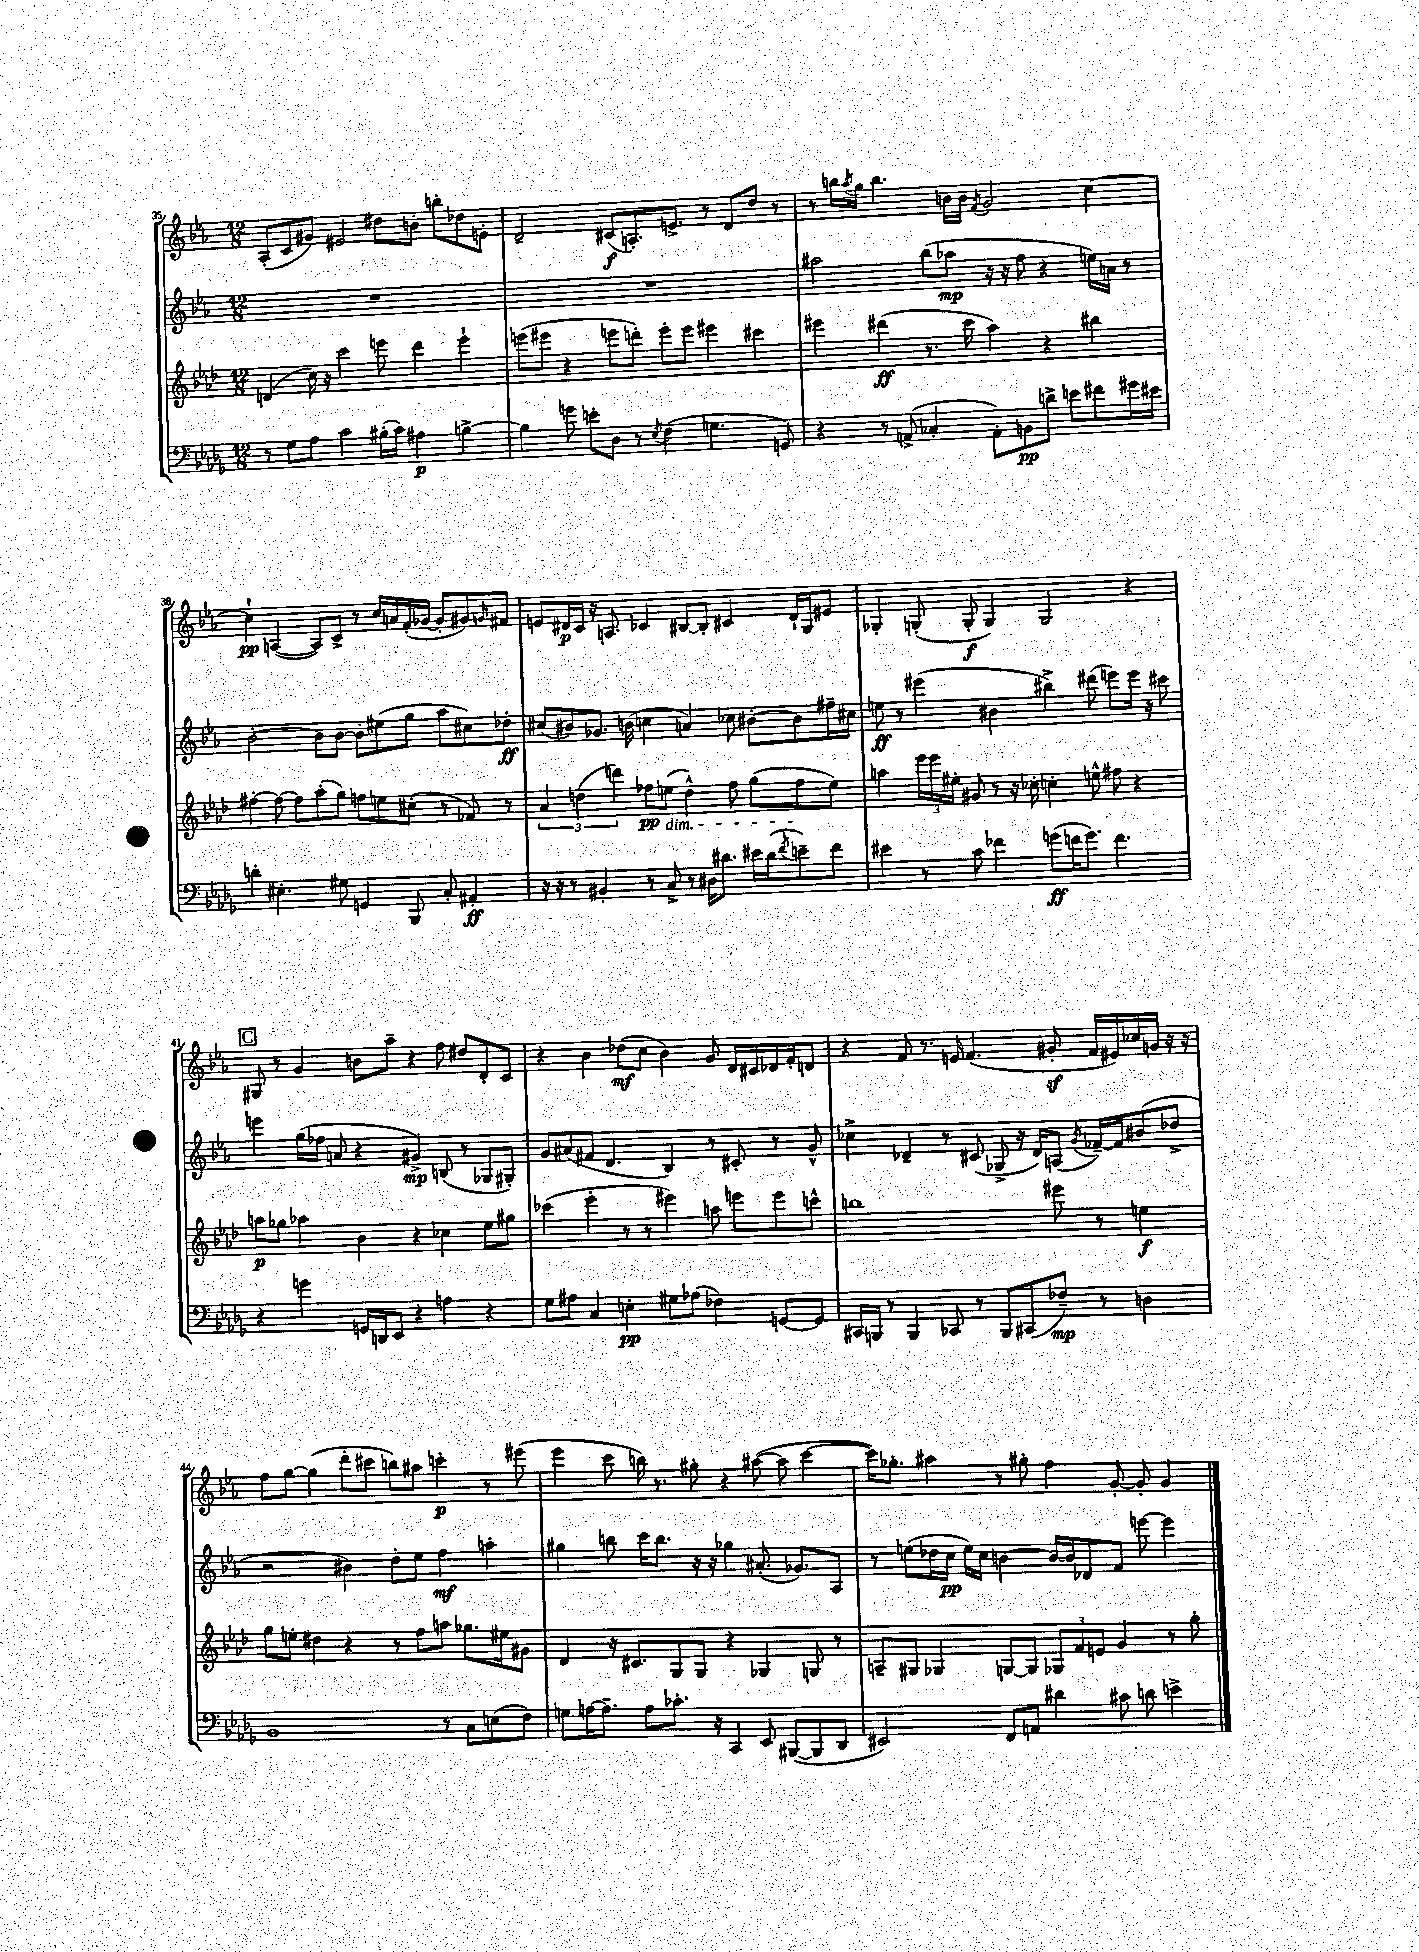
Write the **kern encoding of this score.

**kern	**kern	**kern	**kern
*staff4	*staff3	*staff2	*staff1
*clefF4	*clefG2	*clefG2	*clefG2
*k[b-e-a-d-g-]	*k[b-e-a-d-]	*k[b-e-a-]	*k[b-e-a-]
*M12/8	*M12/8	*M12/8	*M12/8
8r	(4d/	1.r	(8A-'/L
8G-\L	.	.	8c/
8A-\J	16cc\)	.	8g#/J)
.	16r	.	.
2c\	2ccc\	.	2e#/
(16B#'\LL	8eee\	.	8dd#\L
16c\JJ)	.	.	.
4A#\	4ddd-\	.	8b'\J
.	.	.	8bb'\L
[4B^\	4eee`\	.	8dd-\
.	.	.	8e'\J
=	=	=	=
4B\]	(8eee\L	1.r	2d~/
.	8eee#\J	.	.
8g\	4r	.	.
8e'\L	.	.	.
8D-\J	8eee\L	.	(8c#/L
8r	8ddd'\J)	.	8.A'/)
8qE-/	.	.	.
(4F\	8eee'\L	.	.
.	.	.	8.e^/J
.	8eee\J	.	.
4.G\	4eee#\	.	8r
.	.	.	8d/L
.	4ccc#\	.	8dd/J
8GG/)	.	.	8r
=	=	=	=
4r	4eee#\	2aa#\	8r
.	.	.	16bb\LL
.	.	.	8qaa-/
.	.	.	16gg\JJ
8r	(4ddd#\	.	4.bb\
(8AA^/	.	.	.
4C-'/	8.r	(8bb-\L	.
.	.	8aa-\J	16b\LL
.	16ccc\	.	16b\JJ
.	.	.	8qf/
8AA'\L)	4aa-\)	16r	2g/
.	.	16r	.
8BB\	.	8ff\	.
8d^\J	4r	4r	.
8e\L	.	.	.
8f#\	4bb#\	16ee\LL)	[4cc\
.	.	16a\JJ	.
16g#\L	.	8r	.
16e#\JJ	.	.	.
=	=	=	=
4d'\	[4ff#'\	[2b-'\	4cc`\]
4.E#'\	8ff#\_	.	([4A/
.	8ff#\]L	.	.
.	(8aa-'\	8b-\]L	8A/]L)
8G#\	8gg\J)	[8b-\J	8c^/J
4GG/	8ff\L	8b-'\]L	8r
.	8ee\	(8ee#\	16cc/LL
.	.	.	16a/
8BBB-/	(8cc#'\J	8gg\J	(16f'/
.	.	.	[16g-/JJ
8C'/	8r	8aa-\L	8g-'/]L
4AA#'/	8f-/)	8cc#\)	8g#/)
.	.	.	16qqg/
.	8r	8dd-'\J	8f#/J
=	=	=	=
16r	6a-/	(8cc#/L	8e/L
16r	.	.	.
8r	.	8b#/)	16d#/L
.	(6dd\	.	.
.	.	.	16c/JJ
4BB#'/	.	8.g-/J	16r
.	.	.	8.A/
.	6ddd\)	.	.
.	.	(16b\	.
8r	8ff-\L	4cc\	4c-/
8C^/	(8ee\J	.	.
8r	4dd^^\)	4a/)	[8B#/L
16D#\LK	.	.	8B#'/]J
8.d#\J	.	.	.
.	8ff-\	8cc-\	4c#/
16e#\LL	(8gg\L	[8b#'\L	.
(16d#\J	.	.	.
8qf/	.	.	.
8e~\)	8ff-\	8b#\]	16d#`/LL
.	.	.	16G/J
8f\J	8ee\J)	16ff#~\L	8e#/J
.	.	16cc#\JJ	.
=	=	=	=
4e#\	4aa\	8ee\	4G-'/
.	.	8r	.
8r	24eee-\LL	(4eee#\	(8G'/
.	24eee-\	.	.
.	24ee#'\JJ	.	.
8c\	8g#/	.	8G'/
4f-\	8r	4b#\	4G/)
.	16r	.	.
.	16cc-'\	.	.
(8g\L	4cc'\	4bb#^\)	2G/
16f\K	.	.	.
8.g\J)	.	.	.
.	8ee^^\	(8ddd#\	.
4.f\	8ff#\	8eee\L)	.
.	4r	16eee\Jk	4r
.	.	16r	.
.	.	8ccc#\	.
=	=	=	=
4r	8aa\L	4eee\	8G#/
.	8gg-\J	.	8r
4g\	4aa-\	(16gg\LL	4g/
.	.	16ff-\JJ	.
.	.	8a/	.
16GG/LL	4b-\	4r	8b\L
16DD/J	.	.	.
8EE-/J	.	.	8aa-~\J
4r	4r	4g#^/)	4r
4A\	4cc-\	(8B/	8ff\
.	.	8r	8dd#/L
4r	8ee-\L	8G-/L	8d'/
.	8gg#\J	8G#'/J)	8c/J
=	=	=	=
8G-\L	(4ccc-\	8g/L	4r
8A#\J	.	(8a#/	.
4C/	4eee-'\	8f#/J	4b-\
.	.	4.d/	.
4E'\	8r	.	(8dd-\L
.	8r	.	8cc\J
8G#\L	4eee#\)	4B-/)	4b-\)
(8A-\J	.	.	.
4F-\)	8aa\	8r	8g/
.	8eee\L	8c#'/	16d/LL
.	.	.	16c#/
[8GG/L	8eee\	8r	16d-/
.	.	.	16f'/J
8GG/]J	8ccc^^\J	8g^^/	8d/J
=	=	=	=
16CC#/LL	1bb	4cc-^\	4r
16BBB/JJ	.	.	.
8r	.	.	.
4BBB/	.	4d-~/	8f/
.	.	.	8.r
8CC-/	.	8r	.
.	.	.	16e/
8r	.	(8c#/	(4.f/
8BBB/L	.	8G-^/	.
(8CC#/	.	16r	.
.	.	16d-/LK)	.
8F-~/J)	8eee#\	(8A/J	8g#'/
.	.	8qg/	.
8r	8r	[16f-~/LL)	16f/LL
.	.	16f-/]J	16e#/)
4D\	4ee\	(8b#/	16cc-/
.	.	.	16g/JJ
.	.	8dd-^/J	16r
.	.	.	16r
=	=	=	=
1BB-	8gg\L	2r	8ff\L
.	8ee'\J	.	[8gg\J
.	4dd#\	.	(4gg\]
.	4r	4b#\)	8ddd'\L
.	.	.	8ccc#\J
.	8r	8dd'\L	8bb\L)
.	8ff\L	8ee-\J	8aa#\J
8r	8aa\J	4ff\	4ccc'\
8C\L	8.gg-\L	.	.
(8E\	.	4aa'\	8r
.	16ee#\k	.	.
8F\J)	8g#\J	.	(8eee#\
=	=	=	=
8G\L	4d-/	4gg#\	4eee-\
[16A\K	.	.	.
8.A~\]J	.	.	.
.	16r	8bb\	8ccc\
.	8.c#/L	.	.
8A\L	.	16ccc\LK	16bb\)
.	.	8.bb\J	8.r
8.c-'\J	8G/	.	.
.	8G/J	16r	8gg#'\
16r	.	16r	.
4CC/	4r	4gg-\	4r
8EE-/	4G-/	(8.a#'/	([8aa#\
([8BBB#/L	.	.	8aa#\]
.	.	8.g-/L)	.
8BBB#/]	8G/	.	[4ccc\
8DD-/J	8r	8A-/J	.
=	=	=	=
2EE#/)	8A~/L	8r	16ccc\]LK)
.	.	.	8.gg-'\J
.	8G#/J	(8ee\L	.
.	4G-/	16dd-\L	4aa#\
.	.	16cc\JJ	.
.	.	16ee\LL)	.
.	.	16cc\JJ	.
8FF/L	[8G/L	[4b\	8r
8AA/J	8G/]J	.	8gg#'\
4d#\	12G-/L	16b/_LL	4ff\
.	.	16b/]J	.
.	12f/	.	.
.	.	8d-/	.
.	12e/J	.	.
8c#\	4g/	8f/J	[8g'/
8d\	.	[8eee\	8g'/]
4e^\	8r	4eee\]	4g/
.	8gg'\	.	.
==	==	==	==
*-	*-	*-	*-
